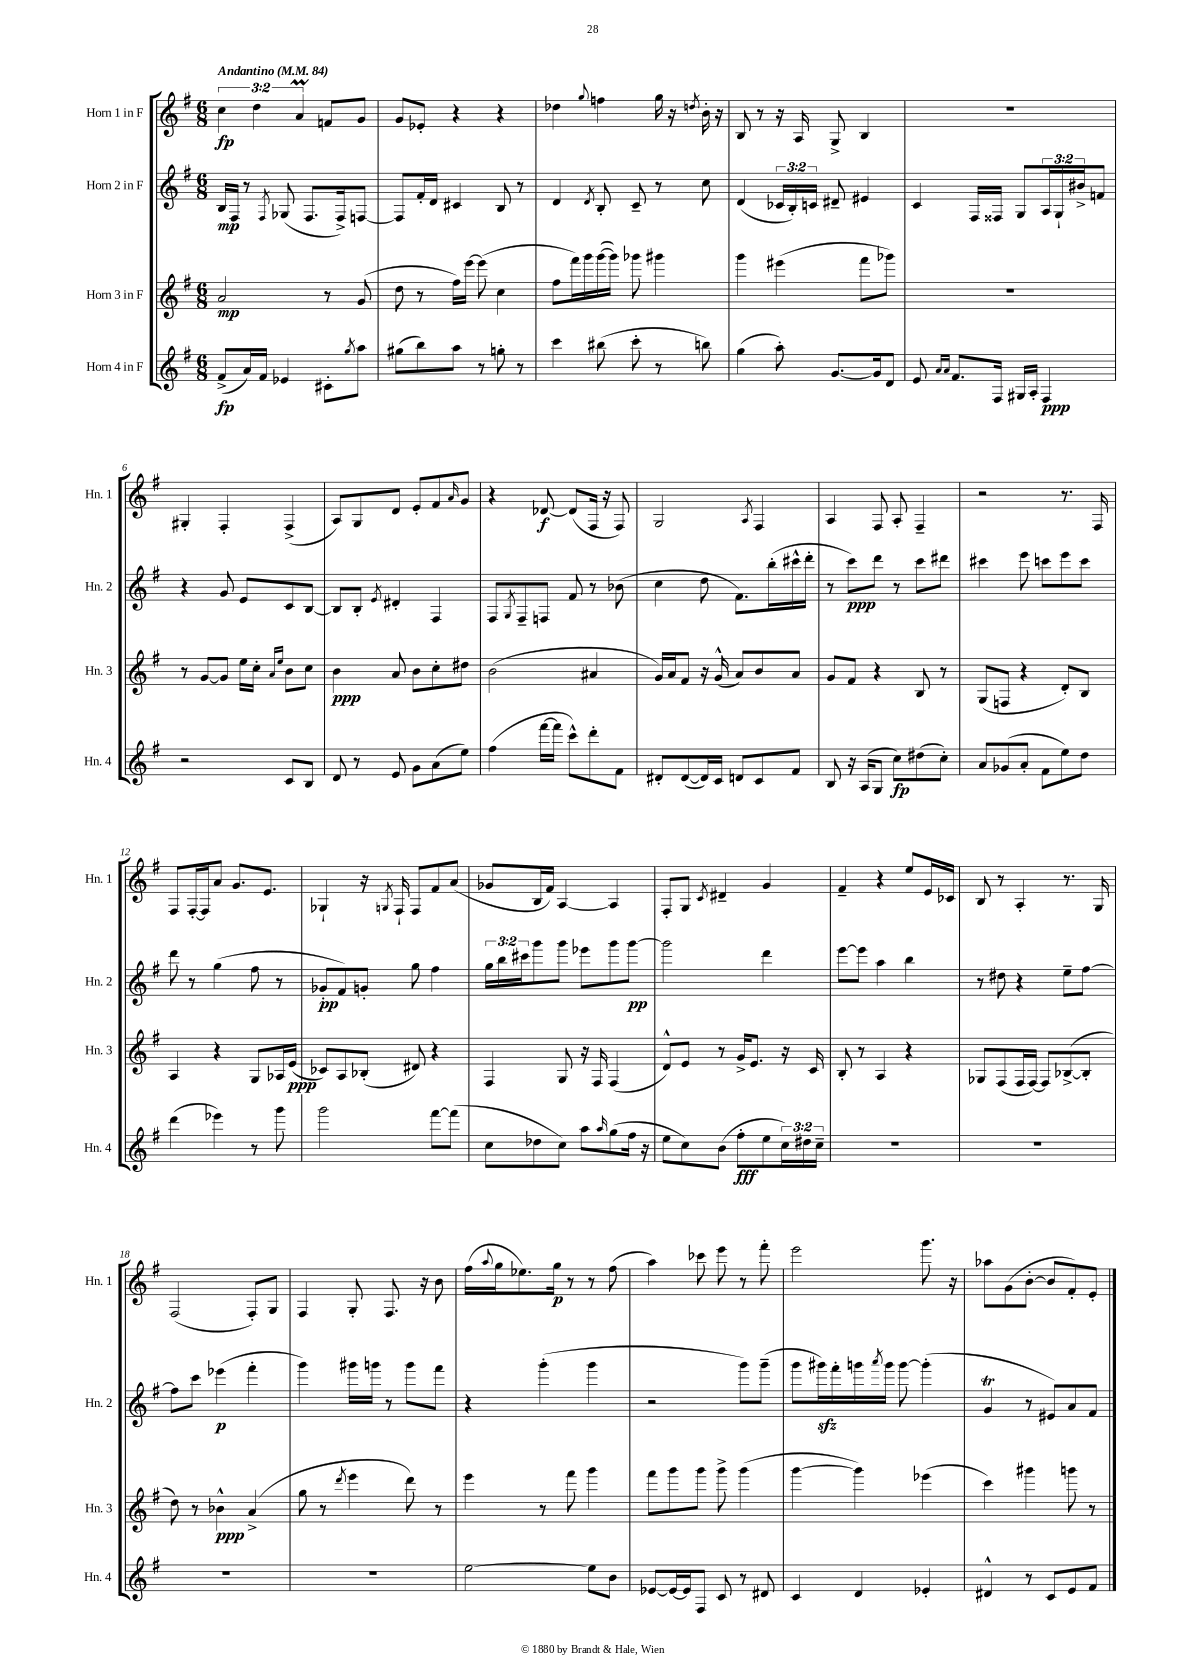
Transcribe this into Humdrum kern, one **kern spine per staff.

**kern	**kern	**kern	**kern
*staff4	*staff3	*staff2	*staff1
*clefG2	*clefG2	*clefG2	*clefG2
*k[f#]	*k[f#]	*k[f#]	*k[f#]
*M6/8	*M6/8	*M6/8	*M6/8
*MM84	*MM84	*MM84	*MM84
(8f#^	2a	16B	6cc
.	.	16F#	.
16a)	.	8r	.
.	.	.	6dd
16f#	.	.	.
.	.	8qF#	.
4e-	.	(8G-	.
.	.	.	6a
.	.	8.F#	.
8c#'	8r	.	8f
.	.	16F#^)	.
8qgg	.	.	.
8aa	(8g	[8F	8g
=	=	=	=
(8gg#	8dd	8F]	8g
8bb)	8r	16f#'	8e-'
.	.	16d	.
8aa	16ff#)	4c#	4r
.	[16eee	.	.
8r	(8eee]	.	.
8gg'	4cc	8B	4r
8r	.	8r	.
=	=	=	=
4ccc	8ff#	4d	4dd-
.	16fff#)	.	.
.	16ggg	.	.
.	.	8qd	8qqgg
(8bb#	([16ggg	8B'	4ff
.	16ggg])	.	.
8ccc'	8ggg-	8c~	.
8r	4ggg#	8r	16gg
.	.	.	16r
.	.	.	8qdd
8bb)	.	8cc	16b'
.	.	.	16r
=	=	=	=
(4gg	4ggg	(4d	8B
.	.	.	8r
8aa')	(4eee#	24c-	16r
.	.	24B')	.
.	.	.	16A
.	.	24c	.
[8.g	.	8d#~	8G^
.	8fff#	4e#	4B
16g]	.	.	.
8d	8ggg-)	.	.
=	=	=	=
8e	2.r	4c	2.r
16qqa	.	.	.
16qqa	.	.	.
8.f#	.	.	.
.	.	16F#	.
16F#	.	16F##	.
16G#	.	8G	.
16A'	.	.	.
4F#	.	24A	.
.	.	24G`	.
.	.	24b#^	.
.	.	8f	.
=	=	=	=
2r	8r	4r	4G#'
.	[8g	.	.
.	8g]	8g	4F#'
.	16ee	8e	.
.	16cc'	.	.
.	16qqa	.	.
.	16qqee	.	.
8c	8b	8c	(4F#^
8B	8cc	[8B	.
=	=	=	=
8d	4b	8B]	8A)
8r	.	8B'	8G
.	.	8qe	.
8e	8a	4d#'	8d
8g	8b	.	8e'
(8a	8cc'	4F#	8f#
.	.	.	16qqa
8ee)	8dd#	.	8g
=	=	=	=
(4ff#	(2b	8F#	4r
.	.	8qG	.
.	.	8F#~	.
[16fff#	.	8F	[8d-
16fff#]	.	.	.
8ccc^^)	.	8f#	(8d-]
8ddd'	4a#	8r	16F#
.	.	.	16r
8f#	.	(8b-	8F#)
=	=	=	=
8d#'	16g)	4cc	2G
.	16a	.	.
([8d#	8f#	.	.
16d#])	16r	8dd	.
16c	(16g^^	.	.
8d	8a)	8.f#)	.
.	.	.	8qA
8c	8b	.	4F#
.	.	(16bb'	.
8f#	8a	16ccc#^^	.
.	.	16ddd'	.
=	=	=	=
8B	8g	8r	4A
16r	8f#	8ccc)	.
(16A	.	.	.
8G	4r	8ddd	8F#
8cc)	.	8r	8A'
(8dd#	8B	8ccc	4F#~
8cc')	8r	8ddd#	.
=	=	=	=
8a	(8G	4ccc#	2r
(8g-	8F	.	.
8a'	4r	8eee	.
8f#	.	8ccc	.
8ee)	8d')	8eee	8.r
8dd	8B	8ccc	.
.	.	.	16F#
=	=	=	=
(4ddd	4A	8ddd	8F#
.	.	8r	[16F#'
.	.	.	16F#]
4eee-)	4r	(4gg	8a
.	.	.	8.g
8r	8G	8ff#	.
.	.	.	8.e
8ggg	16A-	8r	.
.	(16e	.	.
=	=	=	=
2ggg	8c-)	8g-'	4G-`
.	8A	8f#)	.
.	(8B-'	8g'	16r
.	.	.	8qG
.	.	.	16F#`
.	8d#)	8gg	8F#
[8fff#	4r	4ff#	8f#
(8fff#]	.	.	(8a
=	=	=	=
8cc	4F#	24gg	8g-
.	.	24bb	.
.	.	24ccc#	.
8dd-	.	8ggg	16B
.	.	.	16f#)
8cc)	8G	8ggg	[4A
8aa	16r	8eee-	.
.	16F#	.	.
16qqaa	.	.	.
(8gg	(4F#	8ggg	4A]
16ff#	.	[8ggg	.
16r	.	.	.
=	=	=	=
8ee	8d^^)	2ggg]	8F#'
8cc)	8e	.	8G
.	.	.	8qc
(8b	8r	.	4d#~
8ff#'	16g^	.	.
.	8.e	.	.
8ee	.	4ddd	4g
24cc)	16r	.	.
24dd#	.	.	.
.	16c	.	.
24cc~	.	.	.
=	=	=	=
2.r	8B'	[8eee	4f#~
.	8r	8eee]	.
.	4A	4aa	4r
.	4r	4bb	8ee
.	.	.	16e
.	.	.	16c-
=	=	=	=
2.r	8G-	8r	8B
.	(8F#	8dd#	8r
.	16F#	4r	4A'
.	[16F#)	.	.
.	8F#]	.	.
.	([8B-^	8ee~	8.r
.	8B-']	[8ff#	.
.	.	.	16G
=	=	=	=
2.r	8dd)	8ff#]	(2F#
.	8r	8ccc	.
.	4b-^^	(4eee-	.
.	(4a^	4fff#'	8F#')
.	.	.	8G
=	=	=	=
2.r	8gg	4ggg)	4F#
.	8r	.	.
.	8qddd	.	.
.	4eee	16ggg#	8G'
.	.	16ggg	.
.	.	8r	8.F#
.	8ddd)	8ggg	.
.	.	.	16r
.	8r	8fff#	8b
=	=	=	=
[2ee	4eee	4r	(16ff#
.	.	.	8qqaa
.	.	.	16gg
.	.	.	8.ee-)
.	8r	(4ggg'	.
.	.	.	16gg
.	8fff#	.	8r
8ee]	4ggg	4ggg	8r
8b	.	.	(8ff#
=	=	=	=
[8e-	8fff#	2r	4aa)
16e-_	8ggg	.	.
16e-]	.	.	.
8F#	8ggg	.	8ccc-
8c	8ggg^	.	8eee
8r	(4ggg	8ggg)	8r
8d#	.	(8ggg~	8fff#'
=	=	=	=
4c	[4ggg	8ggg	2eee
.	.	16ggg#)	.
.	.	16fff#'	.
4d	4ggg])	16ggg	.
.	.	8qaaa	.
.	.	16ggg	.
.	.	[8ggg	.
4e-'	(4eee-	(4ggg']	8.ggg
.	.	.	16r
=	=	=	=
4d#^^	4ccc)	4g	8aa-
.	.	.	(8g
8r	4ggg#	8r	[8b'
8c	.	8e#)	8b]
8e	8ggg	8a	8f#')
8f#	8r	8f#	8e'
==	==	==	==
*-	*-	*-	*-
